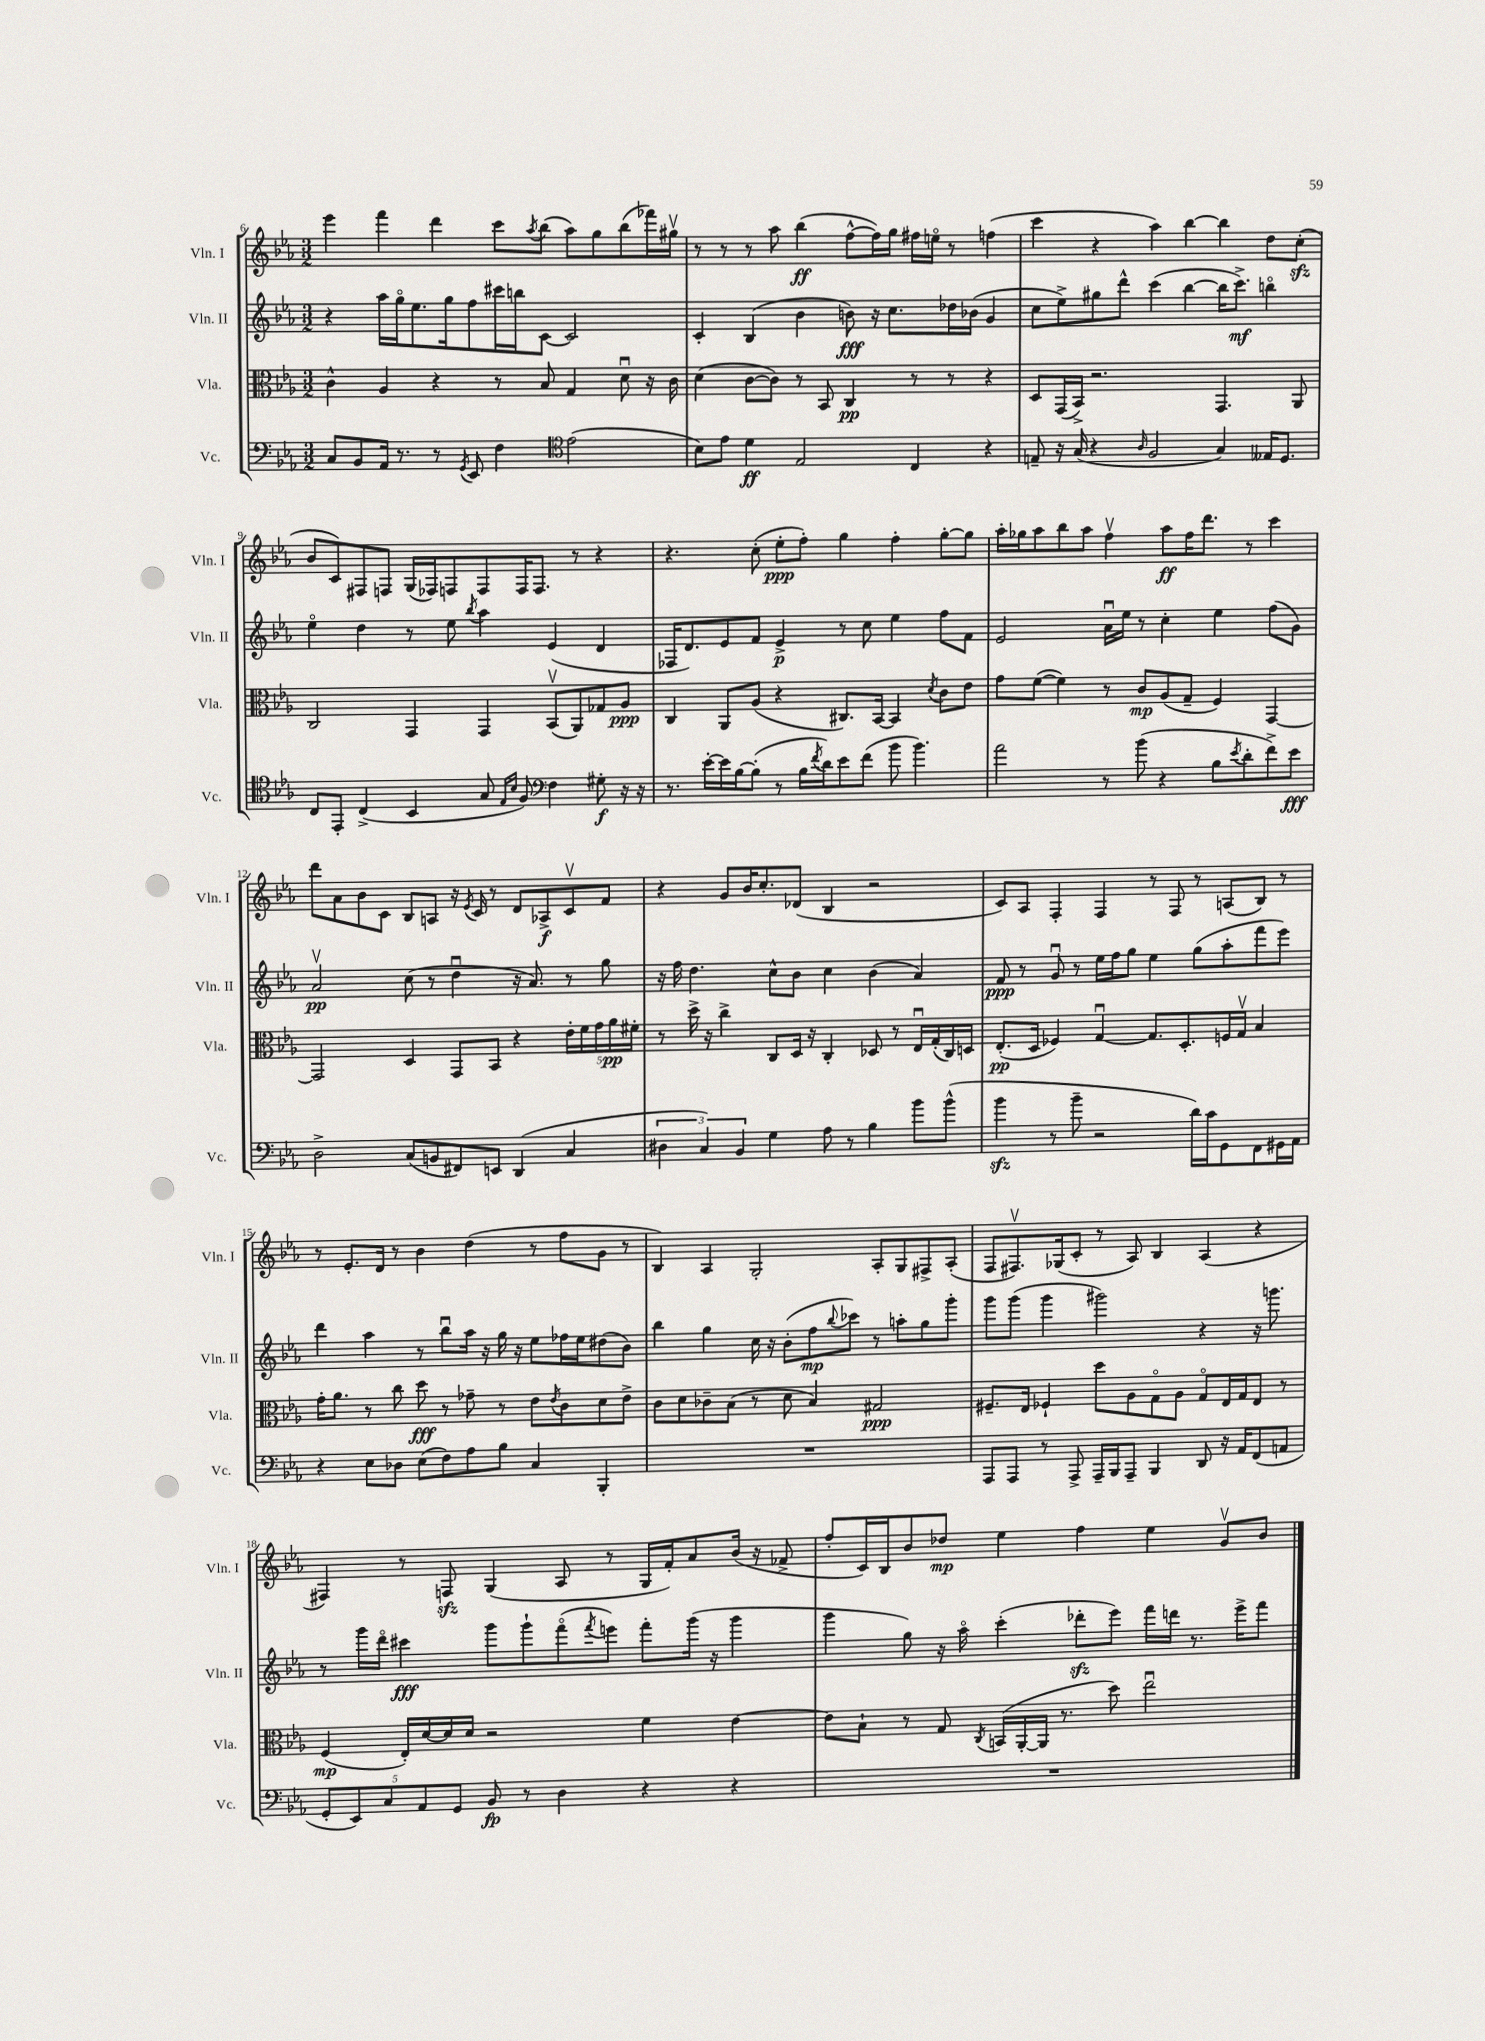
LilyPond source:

<<
\new StaffGroup <<
\new Staff = "s0" \with { instrumentName = "Vln. I" shortInstrumentName = "Vln. I" } {
    \clef treble \key ees \major \numericTimeSignature \time 3/2
    ees'''4 f'''4 d'''4 c'''8 \acciaccatura { aes''8 } bes''8( aes''8) g''8 bes''8( fes'''16) gis''16\upbow |
    r8 r8 r8 aes''8 bes''4\ff( f''8~-^ f''16) g''16 fis''16 e''16\flageolet r8 f''4( |
    c'''4 r4 aes''4) bes''4~ bes''4 d''8 c''8-.\sfz( |
    bes'8 c'8) fis8 f8 g16( fes16) f8 f8 f16 f8. r8 r4 |
    r4. c''8-.( ees''8-.\ppp f''8-.) g''4 f''4-. g''8~-. g''8 |
    aes''16-. ges''16 aes''8 bes''8 aes''8 f''4\upbow aes''8\ff f''16 d'''8. r8 c'''4 |
    d'''8 aes'8 bes'8 c'8 bes8 a8 r16 \acciaccatura { ees'8 } c'16 r8 d'8 aes8->\f c'8\upbow f'8 |
    r4 g'8 bes'16 c''8.-. des'8( bes4 r2 |
    c'8) aes8 f4-. f4 r8 f8 r8 a8( bes8) r8 |
    r8 ees'8.-. d'16 r8 bes'4 d''4( r8 f''8 g'8 r8 |
    bes4) aes4 g2-. aes8-. g8 fis8-> aes8-.( |
    f8 fis8.\upbow) ges16( c'8-. r8 aes8) bes4 aes4( r4 |
    fis4) r8 f8\sfz g4( aes8 r8 g16 f'16-.) aes'8 bes'16( r16 fes'8-> |
    f''8-. c'16) bes16 bes'8 des''8\mp ees''4 f''4 ees''4 g'8\upbow bes'8 \bar "|." |
}
\new Staff = "s1" \with { instrumentName = "Vln. II" shortInstrumentName = "Vln. II" } {
    \clef treble \key ees \major \numericTimeSignature \time 3/2
    r4 aes''16 g''16\flageolet ees''8. g''16 f''8 cis'''16 b''16 c'8~ c'2 |
    c'4-. bes4( bes'4 b'8\fff) r16 c''8. des''16 bes'16( g'4 |
    c''8 ees''8->) gis''8 d'''8-^ c'''4( bes''4~ bes''16 c'''8.->\mf) b''4\flageolet |
    ees''4\flageolet d''4 r8 ees''8 \acciaccatura { bes''8 } aes''4 ees'4( d'4 |
    fes16 d'8.) ees'8 f'8 ees'4->\p r8 c''8 ees''4 f''8 f'8 |
    ees'2 aes'16\downbow ees''16 r8 c''4-. ees''4 f''8( g'8) |
    aes'2\upbow\pp c''8( r8 d''4\downbow r16 aes'8.) r8 g''8 |
    r16 f''16 d''4. c''8-^ bes'8 c''4 bes'4( aes'4) |
    f'8\ppp r8 g'8\downbow r8 ees''16 f''16 g''8 ees''4 g''8( aes''8-. f'''8 ees'''8) |
    d'''4 aes''4 r8 bes''8\downbow aes''16 r16 g''16 r16 ees''8 fes''16 ees''16 dis''8( bes'8) |
    bes''4 g''4 c''16 r16 bes'8-.( f''8\mp \appoggiatura { bes''8 } ces'''8) r8 a''8-. g''8 g'''8-. |
    g'''8 g'''8( g'''4 gis'''2) r4 r16 g'''8. |
    r8 g'''16 d'''16\flageolet cis'''4\fff g'''8 g'''8-! f'''8\flageolet( \acciaccatura { f'''8 } e'''8) f'''8-. g'''16( r16 g'''4 |
    g'''4 g''8) r16 aes''16\flageolet c'''4-.( des'''8-.\sfz ees'''8) f'''16 d'''16 r8. ees'''16-> f'''8 \bar "|." |
}
\new Staff = "s2" \with { instrumentName = "Vla." shortInstrumentName = "Vla." } {
    \clef alto \key ees \major \numericTimeSignature \time 3/2
    c'4-^ aes4 r4 r8 bes8 g4 d'8\downbow r16 c'16 |
    d'4( c'8~ c'8) r8 bes,8 c4\pp r8 r8 r4 |
    d8 g,16( bes,16->) r2. g,4. aes,8 |
    c2 g,4 g,4 bes,8\upbow( aes,8) ges8 aes8\ppp |
    c4 aes,8 aes8( r4 cis8.) bes,16~ bes,4 \acciaccatura { d'8 } c'8 ees'8 |
    g'8 f'8~( f'4) r8 c'8\mp aes8( g8-- f4) g,4~ |
    g,2 d4 g,8 bes,8 r4 \tuplet 5/4 { ees'16-. f'16 g'16 aes'16\pp fis'16-. } |
    r8 d''16-> r16 c''4-> c8 d16 r16 c4-. des8 r8 ees16\downbow g16-.( c16) d16 |
    ees8.-.\pp( d16 fes4) g4~\downbow g8. d8.-. f16 g16\upbow bes4 |
    g'16-. aes'8. r8 c''8 d''8\fff r8 ges'8-- r8 ees'8 \acciaccatura { ees'8 } c'8 d'8 ees'8-> |
    c'8 d'8 ces'8-- bes8( r8 d'8 bes4) gis2\ppp |
    fis8.-- ees16 fes4-! d''8 aes8 g8\flageolet aes8 g8\flageolet ees16 g16 ees8 r8 |
    f4\mp( ees16-.) d'16~ d'16 d'16 r2 f'4 ees'4~ |
    ees'8 bes8-! r8 g8 \acciaccatura { c8 } b,16( aes,16~-. aes,16 r8. d''8) ees''2\downbow \bar "|." |
}
\new Staff = "s3" \with { instrumentName = "Vc." shortInstrumentName = "Vc." } {
    \clef bass \key ees \major \numericTimeSignature \time 3/2
    c8 bes,8 aes,16 r8. r8 \acciaccatura { g,8 } ees,8 f4 \clef tenor ees'2( |
    bes8) ees'8 d'4\ff ees2 c4 r4 |
    e8-- r16 g16( r4 \grace { aes16 } f2 g4) eeses16 d8. |
    c8 ees,8-. c4->( bes,4 g8 \grace { ees16 bes16 } f8) \clef bass f4 gis8-.\f r16 r16 |
    r8. ees'16~-. ees'16 bes16~ bes8-.( r8 bes16 \acciaccatura { f'8 } d'16) ees'8 f'8( bes'8 bes'4.) |
    aes'2 r8 bes'8( r4 bes8 \acciaccatura { ees'8 } d'8-. f'8->) ees'8\fff |
    d2-> c8( b,8 fis,8) e,8 d,4( c4 |
    \tuplet 3/2 { dis4 c4) bes,4 } g4 aes8 r8 bes4 bes'8 bes'8-^( |
    bes'4\sfz r8 bes'8-- r2 d'16) c'16 g,8 f,8 gis,16 aes,16 |
    r4 ees8 des8 ees8( f8) aes8 bes8 c4 bes,,4-. |
    R1. |
    aes,,8 aes,,8 r8 aes,,8-> aes,,16-- bes,,16 aes,,8-- bes,,4 d,8 r16 aes,16 f,8( a,8 |
    \tuplet 5/4 { g,8-. ees,8) c8 aes,8 g,8 } bes,8\fp r8 d4 r4 r4 |
    R1. \bar "|." |
}
>>
>>
\layout { \context { \Score currentBarNumber = #6 } }
